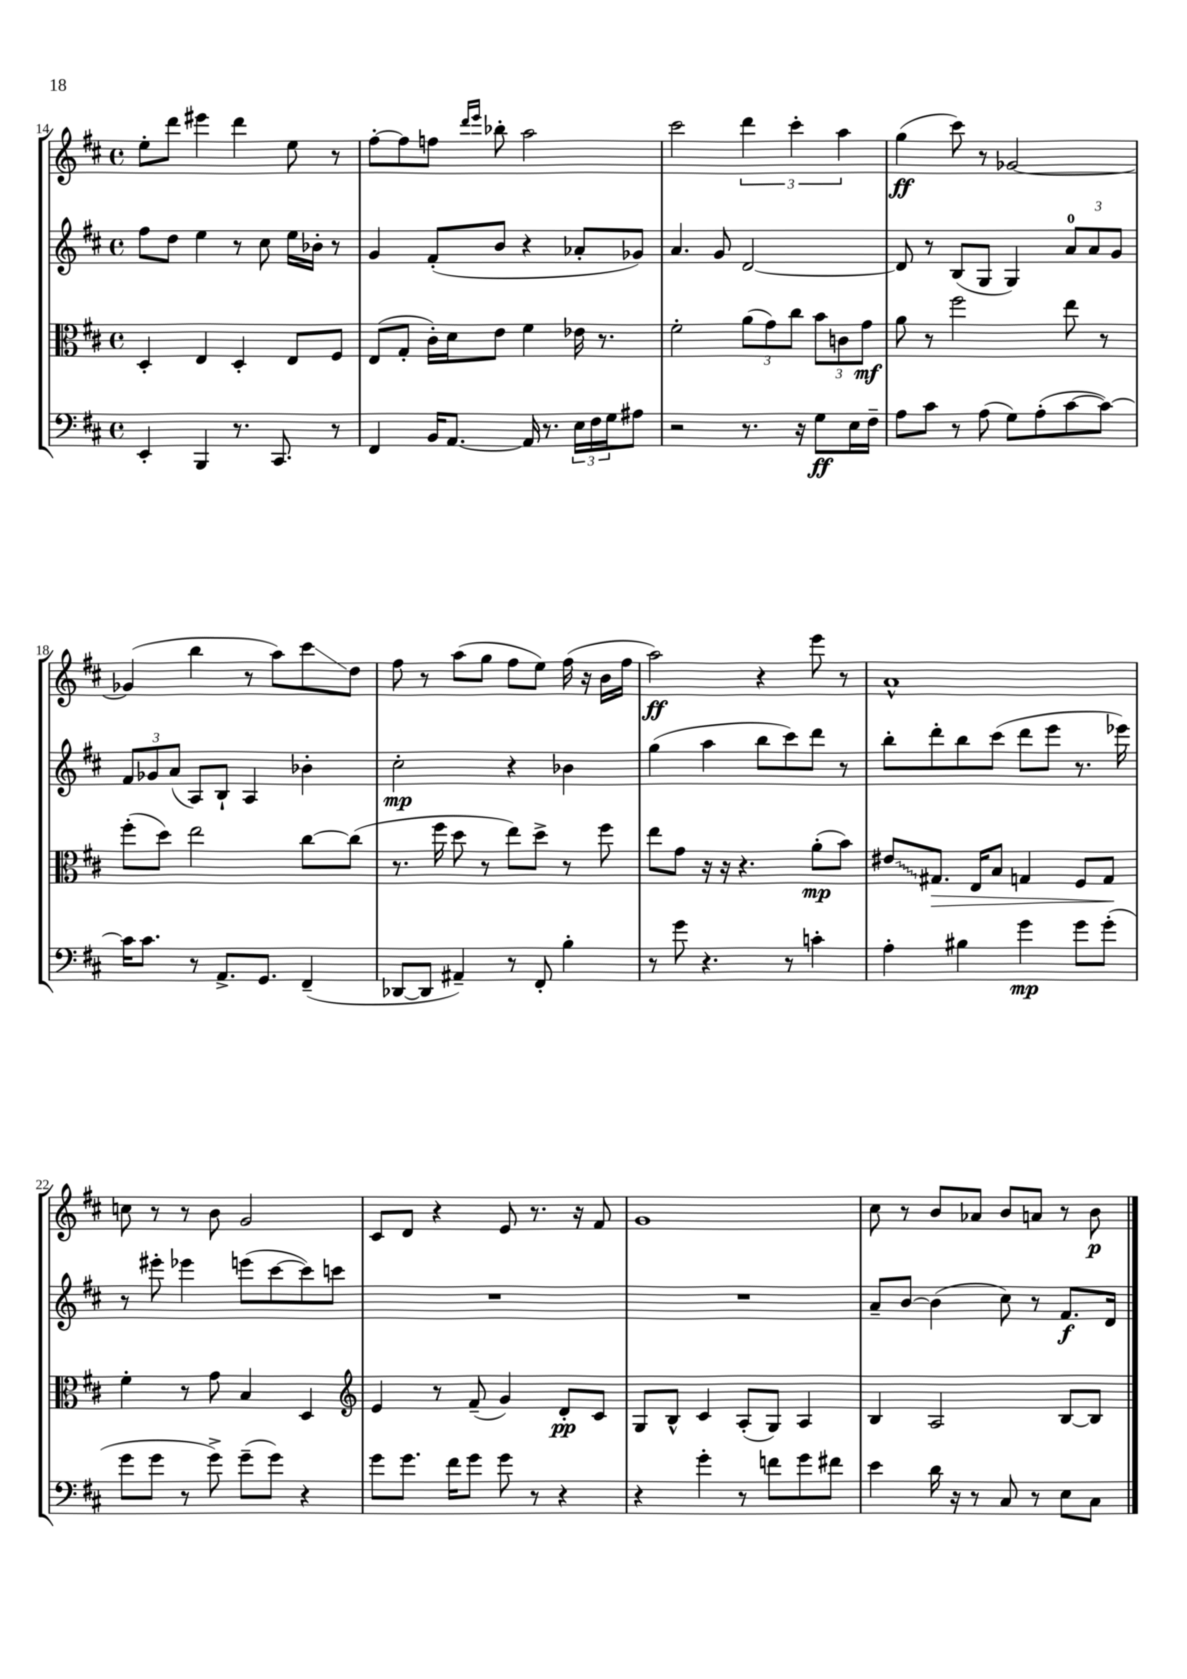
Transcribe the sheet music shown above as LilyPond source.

<<
\new StaffGroup <<
\new Staff = "s0" {
    \clef treble \key d \major \defaultTimeSignature \time 4/4
    e''8-. d'''8 eis'''4 d'''4 e''8 r8 |
    fis''8~-. fis''8 f''8 \grace { d'''16 e'''16 } bes''8-. a''2 |
    cis'''2 \tuplet 3/2 { d'''4 cis'''4-. a''4 } |
    g''4\ff( cis'''8) r8 ges'2~ |
    ges'4( b''4 r8 a''8) cis'''8\glissando d''8 |
    fis''8 r8 a''8( g''8 fis''8 e''8) fis''16( r16 b'16 fis''16 |
    a''2\ff) r4 e'''8 r8 |
    a'1-^ |
    c''8 r8 r8 b'8 g'2 |
    cis'8 d'8 r4 e'8 r8. r16 fis'8 |
    g'1 |
    cis''8 r8 b'8 aes'8 b'8 a'8 r8 b'8\p \bar "|." |
}
\new Staff = "s1" {
    \clef treble \key d \major \defaultTimeSignature \time 4/4
    fis''8 d''8 e''4 r8 cis''8 e''16 bes'16-. r8 |
    g'4 fis'8-.( b'8 r4 aes'8-. ges'8) |
    a'4. g'8 d'2~ |
    d'8 r8 b8( g8 g4) \tuplet 3/2 { a'8-0 a'8 g'8 } |
    \tuplet 3/2 { fis'8 ges'8 a'8( } a8) b8-! a4 bes'4-. |
    cis''2-.\mp r4 bes'4 |
    g''4( a''4 b''8 cis'''8) d'''8 r8 |
    b''8-. d'''8-. b''8 cis'''8( d'''8 e'''8 r8. ees'''16) |
    r8 eis'''8-. ees'''4 e'''8( cis'''8~ cis'''8) c'''8 |
    R1 |
    R1 |
    a'8-- b'8~ b'4( cis''8) r8 fis'8.\f d'16 \bar "|." |
}
\new Staff = "s2" {
    \clef alto \key d \major \defaultTimeSignature \time 4/4
    d4-. e4 d4-. e8 fis8 |
    e8( g8-. cis'16-.) d'16 e'8 fis'4 ees'16 r8. |
    fis'2-. \tuplet 3/2 { a'8( g'8) cis''8 } \tuplet 3/2 { b'8 c'8 g'8\mf } |
    a'8 r8 fis''2 e''8 r8 |
    fis''8-.( d''8) e''2 cis''8~ cis''8( |
    r8. fis''16 d''8 r8 e''8) d''8-> r8 fis''8 |
    e''8 g'8 r16 r16 r4. a'8-.\mp( b'8) |
    \once \override Glissando.style = #'zigzag eis'8\glissando gis8.\> e16 b8 g4 fis8 g8\! |
    fis'4-. r8 g'8 b4 d4 |
    \clef treble e'4 r8 fis'8--( g'4) d'8-.\pp cis'8 |
    g8 b8-^ cis'4 a8-.( g8) a4 |
    b4 a2 b8~ b8 \bar "|." |
}
\new Staff = "s3" {
    \clef bass \key d \major \defaultTimeSignature \time 4/4
    e,4-. b,,4 r8. cis,8. r8 |
    fis,4 b,16 a,8.~ a,16 r8. \tuplet 3/2 { e16 fis16 g16 } ais8 |
    r2 r8. r16 g8\ff e16 fis16-- |
    a8 cis'8 r8 a8( g8) a8-.( cis'8~ cis'8~) |
    cis'16 cis'8. r8 a,8.-> g,8. fis,4--( |
    des,8~ des,8 ais,4--) r8 fis,8-. b4-. |
    r8 g'8 r4. r8 c'4-. |
    a4-. bis4 g'4\mp g'8 g'8-.( |
    g'8 g'8 r8 g'8->) g'8--( g'8) r4 |
    g'8 g'8. fis'16 g'8 g'8 r8 r4 |
    r4 g'4-. r8 f'8 g'8 fis'8 |
    e'4 d'16 r16 r8 cis8 r8 e8 cis8 \bar "|." |
}
>>
>>
\layout { \context { \Score currentBarNumber = #14 } }
